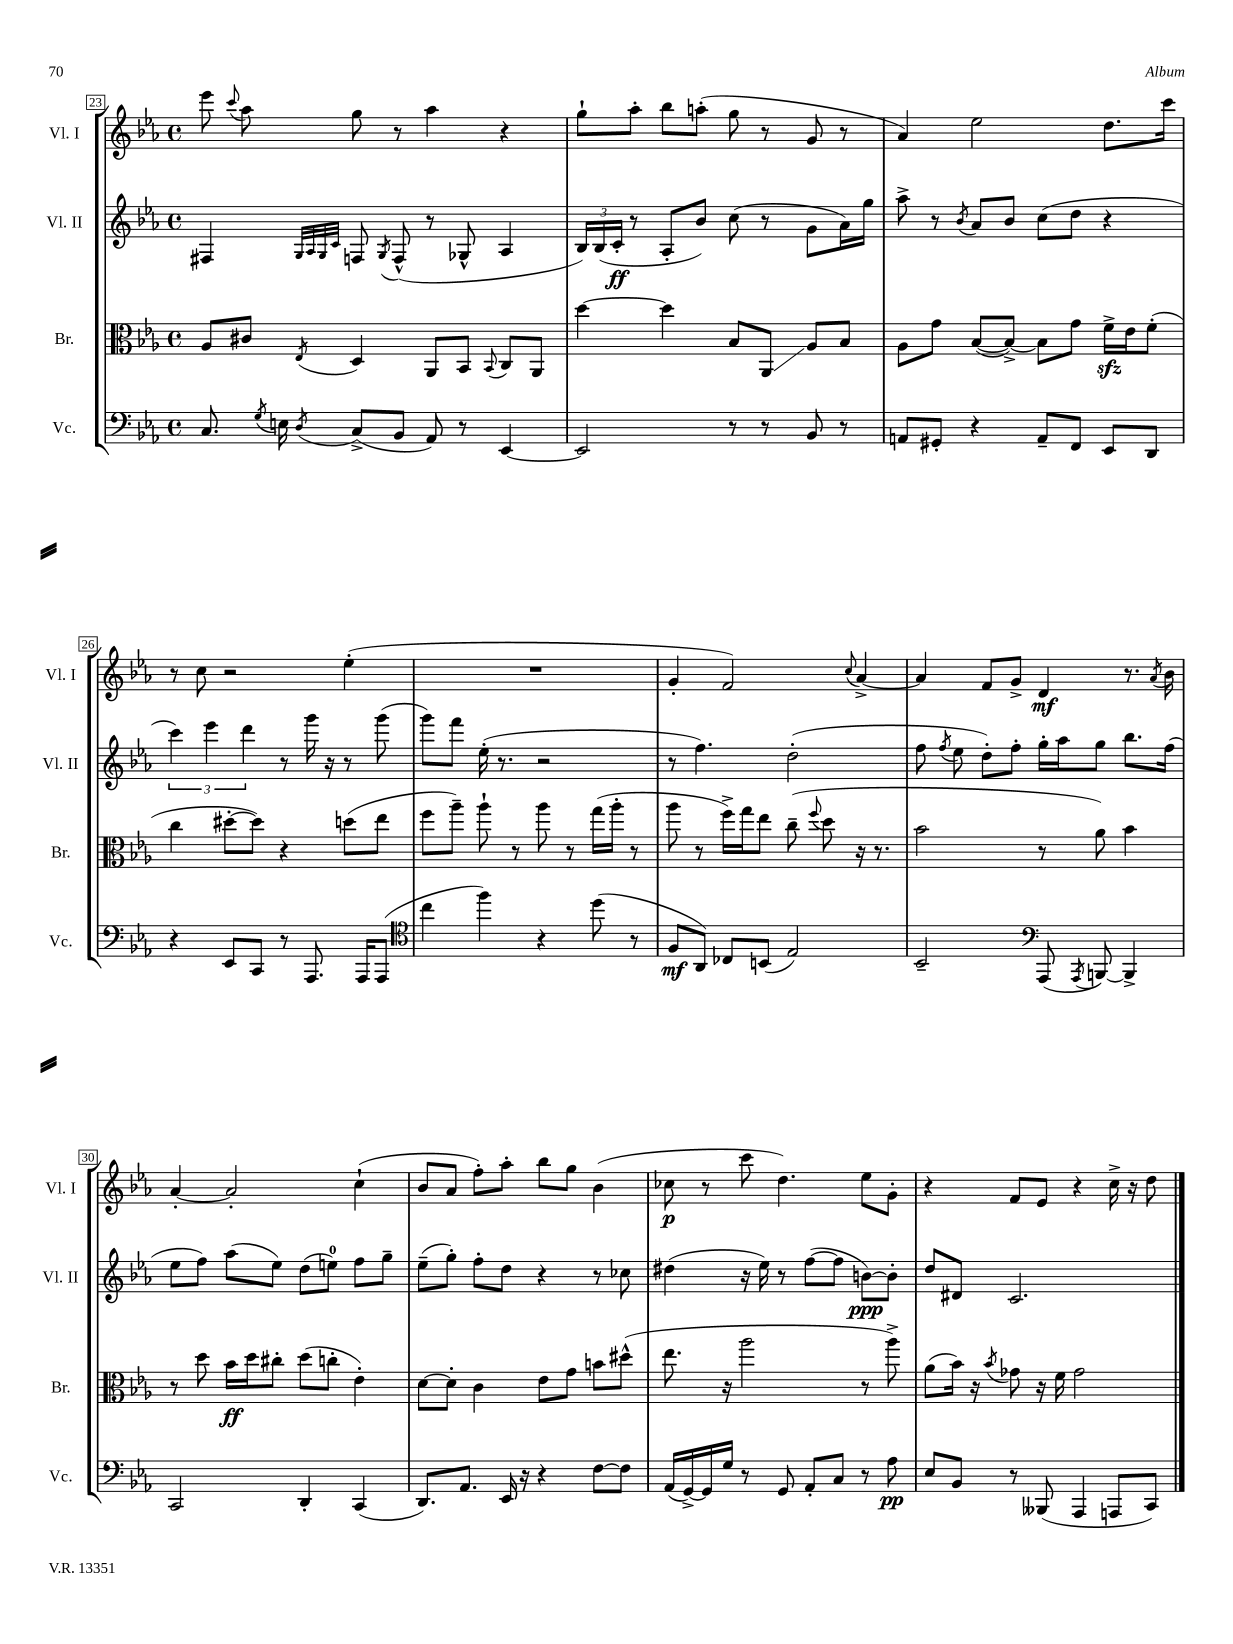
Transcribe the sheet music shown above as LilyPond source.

<<
\new StaffGroup <<
\new Staff = "s0" \with { instrumentName = "Vl. I" shortInstrumentName = "Vl. I" } {
    \clef treble \key ees \major \defaultTimeSignature \time 4/4
    \autoBeamOff ees'''8 \appoggiatura { c'''8 } aes''8 g''8 r8 aes''4 r4 |
    g''8[-! aes''8]-. bes''8[ a''8]-.( g''8 r8 g'8 r8 |
    aes'4) ees''2 d''8.[ c'''16] |
    r8 c''8 r2 ees''4-.( |
    R1 |
    g'4-. f'2) \appoggiatura { c''8 } aes'4~-> |
    aes'4 f'8[ g'8]-> d'4\mf r8. \acciaccatura { aes'8 } bes'16 |
    aes'4~-. aes'2-. c''4-!( |
    bes'8[ aes'8] f''8[-.) aes''8]-. bes''8[ g''8] bes'4( |
    ces''8\p r8 c'''8 d''4.) ees''8[ g'8]-. |
    r4 f'8[ ees'8] r4 c''16-> r16 d''8 \bar "|." |
}
\new Staff = "s1" \with { instrumentName = "Vl. II" shortInstrumentName = "Vl. II" } {
    \clef treble \key ees \major \defaultTimeSignature \time 4/4
    \autoBeamOff fis4 \grace { g32[ aes32 g32 c'32] } f8 \acciaccatura { g8 } f8-^( r8 ges8-^ aes4 |
    \tuplet 3/2 { bes16[) bes16( c'16]-.\ff } r8 aes8[-. bes'8]) c''8( r8 g'8[ aes'16) g''16] |
    aes''8-> r8 \acciaccatura { bes'8 } aes'8[ bes'8] c''8[( d''8] r4 |
    \tuplet 3/2 { c'''4) ees'''4 d'''4 } r8 g'''16 r16 r8 g'''8( |
    g'''8[) f'''8] ees''16-.( r8. r2 |
    r8 f''4.) d''2-.( |
    f''8 \acciaccatura { f''8 } ees''8 d''8[-.) f''8]-. g''16[-. aes''16 g''8] bes''8.[ f''16]( |
    ees''8[ f''8]) aes''8[( ees''8]) d''8[( e''8]-0) f''8[ g''8]-- |
    ees''8[--( g''8]-.) f''8[-. d''8] r4 r8 ces''8 |
    dis''4( r16 ees''16) r8 f''8[~( f''8] b'8[~\ppp) b'8]-. |
    d''8[ dis'8] c'2. \bar "|." |
}
\new Staff = "s2" \with { instrumentName = "Br." shortInstrumentName = "Br." } {
    \clef alto \key ees \major \defaultTimeSignature \time 4/4
    \autoBeamOff aes8[ cis'8] \acciaccatura { ees8 } d4 aes,8[ bes,8] \appoggiatura { bes,8 } c8[ aes,8] |
    d''4~ d''4 bes8[ aes,8]\glissando aes8[ bes8] |
    aes8[ g'8] bes8[~( bes8]~->) bes8[ g'8] f'16[->\sfz ees'16 f'8]-.( |
    c''4 dis''8[~-. dis''8]) r4 d''8[( ees''8] |
    f''8[ aes''8]--) aes''8-! r8 aes''8 r8 g''16[( aes''16]-. r8 |
    aes''8 r8 f''16[->) g''16 ees''8] c''8--( \appoggiatura { f''8 } d''8 r16 r8. |
    bes'2 r8 aes'8) bes'4 |
    r8 d''8 bes'16[\ff d''16 cis''8]-. d''8[( c''8]-. ees'4-.) |
    d'8[~ d'8]-. c'4 ees'8[ g'8] b'8[ dis''8]-^( |
    ees''8. r16 aes''2 r8 aes''8->) |
    aes'8[( bes'16]) r16 \acciaccatura { bes'8 } ges'8 r16 f'16 ges'2 \bar "|." |
}
\new Staff = "s3" \with { instrumentName = "Vc." shortInstrumentName = "Vc." } {
    \clef bass \key ees \major \defaultTimeSignature \time 4/4
    \autoBeamOff c8. \acciaccatura { g8 } e16 \acciaccatura { d8 } c8[->( bes,8] aes,8) r8 ees,4~ |
    ees,2 r8 r8 bes,8 r8 |
    a,8[ gis,8]-. r4 a,8[-- f,8] ees,8[ d,8] |
    r4 ees,8[ c,8] r8 aes,,8. aes,,16[ aes,,8]( |
    \clef tenor c''4 f''4) r4 d''8( r8 |
    f8[\mf aes,8]) ces8[ b,8]( ees2) |
    bes,2-- \clef bass aes,,8( \acciaccatura { aes,,8 } b,,8~) b,,4-> |
    c,2 d,4-. c,4( |
    d,8.[) aes,8.] ees,16 r16 r4 f8[~ f8] |
    aes,16[( g,16~->) g,16 g16] r8 g,8 aes,8[-. c8] r8 aes8\pp |
    ees8[ bes,8] r8 beses,,8( aes,,4 a,,8[ c,8]) \bar "|." |
}
>>
>>
\layout { \context { \Score currentBarNumber = #23 \override BarNumber.stencil = #(make-stencil-boxer 0.1 0.3 ly:text-interface::print) } }
